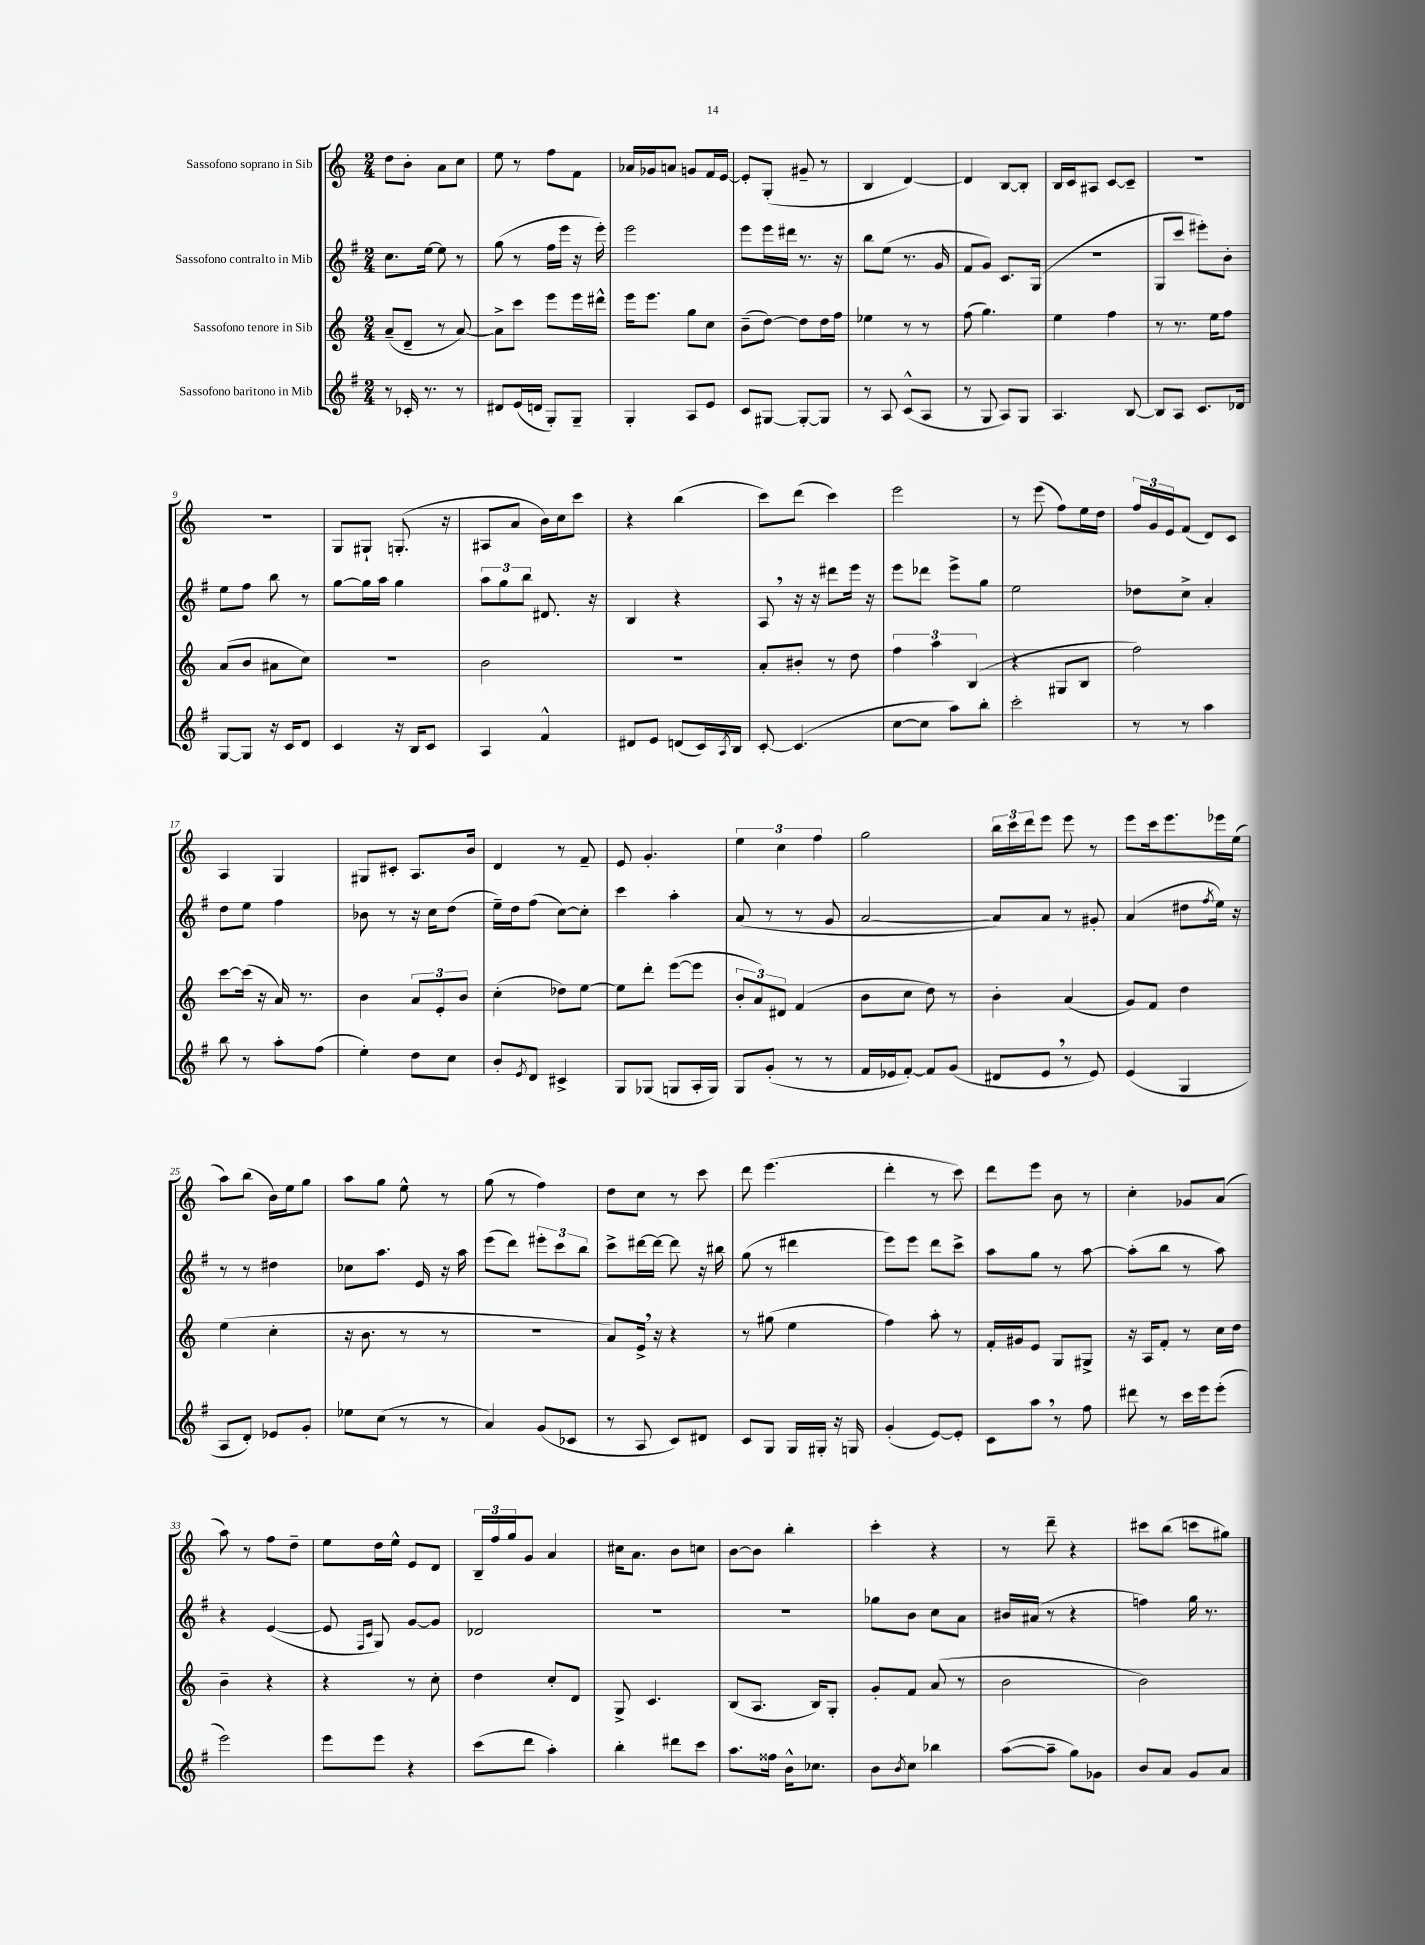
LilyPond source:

<<
\new StaffGroup <<
\new Staff = "s0" \with { instrumentName = "Sassofono soprano in Sib" } {
    \clef treble \key c \major \numericTimeSignature \time 2/4
    d''8 b'8-. a'8 c''8 |
    e''8 r8 f''8 f'8 |
    aes'16 ges'16 a'8 g'8 f'16 e'16~ |
    e'8-. g8-.( gis'8-- r8 |
    b4 d'4~) |
    d'4 b8~ b8-. |
    b16 c'16 ais8 c'8~ c'8-- |
    r2 |
    R2 |
    g8 gis8-! g8.-.( r16 |
    ais8 a'8 b'16) c''16 c'''8 |
    r4 b''4( |
    c'''8) d'''8( c'''4) |
    e'''2 |
    r8 e'''8( f''8) e''16 d''16 |
    \tuplet 3/2 { f''16 g'16 e'16 } f'8( d'8) c'8 |
    a4 g4 |
    gis8 cis'8-. a8. b'16 |
    d'4 r8 f'8-- |
    e'8 g'4.-. |
    \tuplet 3/2 { e''4 c''4 f''4 } |
    g''2 |
    \tuplet 3/2 { b''16 c'''16 d'''16 } e'''8 e'''8 r8 |
    e'''8 c'''16 e'''8. ees'''16 e''16( |
    a''8) b''8( b'16) e''16 g''8 |
    a''8 g''8 e''8-^ r8 |
    g''8( r8 f''4) |
    d''8 c''8 r8 c'''8 |
    d'''8 e'''4.( |
    d'''4-. r8 c'''8) |
    d'''8 e'''8 b'8 r8 |
    c''4-. ges'8 a'8( |
    a''8) r8 f''8 d''8-- |
    e''8 d''16 e''16-^ e'8 d'8 |
    \tuplet 3/2 { b16-- f''16 g''16 } g'8 a'4 |
    cis''16 a'8. b'8 c''8 |
    b'8~ b'8 b''4-. |
    c'''4-. r4 |
    r8 d'''8-- r4 |
    cis'''8 b''8( c'''8 gis''8) \bar "|." |
}
\new Staff = "s1" \with { instrumentName = "Sassofono contralto in Mib" } {
    \clef treble \key g \major \numericTimeSignature \time 2/4
    c''8. e''16~ e''8 r8 |
    g''8( r8 fis''16 e'''16 r16 e'''16-.) |
    e'''2 |
    e'''8 e'''16 dis'''16 r8. r16 |
    b''8 e''8( r8. g'16 |
    fis'8 g'8) c'8. g16( |
    R2 |
    g8 c'''8 eis'''8-.) b'8-. |
    e''8 fis''8 b''8 r8 |
    g''8~ g''16 a''16 g''4 |
    \tuplet 3/2 { a''8 g''8 b''8 } dis'8. r16 |
    b4 r4 |
    a8 \breathe r16 r16 dis'''8 e'''16 r16 |
    e'''8 des'''8 e'''8-> g''8 |
    e''2 |
    des''8 c''8-> a'4-. |
    d''8 e''8 fis''4 |
    bes'8 r8 r16 c''16 d''8( |
    e''16--) d''16 fis''8( c''8~) c''8-. |
    c'''4 a''4-. |
    a'8( r8 r8 g'8 |
    a'2~ |
    a'8) a'8 r8 gis'8-. |
    a'4( dis''8 \acciaccatura { fis''8 } e''16) r16 |
    r8 r8 dis''4 |
    ces''8 a''8. e'16 r16 a''16 |
    e'''8( d'''8) \tuplet 3/2 { eis'''8-. c'''8 b''8 } |
    c'''8-> dis'''16~ dis'''16~ dis'''8 r16 bis''16 |
    g''8( r8 dis'''4 |
    e'''8) e'''8 d'''8 c'''8-> |
    a''8 g''8 r8 a''8~ |
    a''8-.( b''8 r8 a''8) |
    r4 e'4~( |
    e'8 \grace { fis16 c'16 } g8) g'8~ g'8 |
    des'2 |
    R2 |
    R2 |
    ges''8 b'8 c''8 a'8 |
    bis'16 ais'16( r8 r4 |
    f''4) g''16 r8. \bar "|." |
}
\new Staff = "s2" \with { instrumentName = "Sassofono tenore in Sib" } {
    \clef treble \key c \major \numericTimeSignature \time 2/4
    a'8--( d'8-- r8 a'8~) |
    a'8-> c'''8 e'''8 e'''16 dis'''16-^ |
    e'''16 e'''8. g''8 c''8 |
    b'8--( d''8~) d''8 d''16 f''16 |
    ees''4 r8 r8 |
    f''8( g''4.) |
    e''4 f''4 |
    r8 r8. e''16 f''8 |
    a'8( b'8 ais'8 c''8) |
    r2 |
    b'2 |
    R2 |
    a'8-. bis'8-. r8 d''8 |
    \tuplet 3/2 { f''4 a''4 b4( } |
    r4 gis8 b8 |
    f''2) |
    c'''8~ c'''16( r16 a'16) r8. |
    b'4 \tuplet 3/2 { a'8 e'8-. b'8 } |
    c''4-.( des''8) e''8~ |
    e''8 d'''8-. e'''8~( e'''8 |
    \tuplet 3/2 { b'8-. a'8) dis'8 } f'4( |
    b'8 c''8 d''8) r8 |
    b'4-. a'4( |
    g'8) f'8 d''4 |
    e''4( c''4-. |
    r16 b'8. r8 r8 |
    R2 |
    a'8) e'16-> \breathe r16 r4 |
    r8 gis''8( e''4 |
    f''4) a''8-. r8 |
    f'16-. gis'16 e'8 g8 gis8-> |
    r16 a16 f'8-. r8 c''16 d''16 |
    b'4-- r4 |
    r4 r8 c''8-. |
    d''4 c''8-. d'8 |
    g8-> c'4. |
    b8( a8. b16) g8-. |
    g'8-. f'8 a'8( r8 |
    b'2 |
    b'2) \bar "|." |
}
\new Staff = "s3" \with { instrumentName = "Sassofono baritono in Mib" } {
    \clef treble \key g \major \numericTimeSignature \time 2/4
    r8 ces'16-. r8. r8 |
    dis'8 e'16( d'16 g8-.) g8-- |
    g4-. a8 e'8 |
    c'8 gis8~ gis8~-. gis8 |
    r8 a8 c'8-^( a8 |
    r8 g8 a8) g8 |
    a4. b8~ |
    b8 a8 c'8. des'16 |
    g8~ g8 r16 c'16 d'8 |
    c'4 r16 b16 c'8 |
    a4 fis'4-^ |
    dis'8 e'8 d'8( c'16) \acciaccatura { a8 } b16 |
    c'8~-. c'4.( |
    c''8~ c''8 a''8) b''8-. |
    c'''2-. |
    r8 r8 a''4 |
    b''8 r8 a''8-. fis''8( |
    e''4-.) d''8 c''8 |
    b'8-. \acciaccatura { e'8 } d'8 cis'4-> |
    g8 ges8( g8 a16-. g16) |
    g8 g'8-.( r8 r8 |
    fis'16 ees'16 fis'8~-.) fis'8 g'8( |
    dis'8 e'8 \breathe r8 e'8) |
    e'4( g4 |
    a8 d'8-.) ees'8 g'8-. |
    ees''8 c''8( r8 r8 |
    a'4) g'8( ces'8 |
    r8 a8 c'8) dis'8 |
    c'8 g8 g16 gis16-. r16 g16 |
    g'4-.( e'8~) e'8-. |
    c'8 a''8 \breathe r8 fis''8 |
    dis'''8 r8 c'''16 e'''16 e'''8-.( |
    e'''2) |
    e'''8 e'''8 r4 |
    c'''8( d'''8 a''4-.) |
    b''4-. dis'''8 c'''8 |
    a''8. fisis''16 b'16-^ ces''8. |
    b'8 \acciaccatura { b'8 } c''8 bes''4 |
    a''8~( a''8-- g''8) ges'8 |
    b'8 a'8 g'8 a'8 \bar "|." |
}
>>
>>
